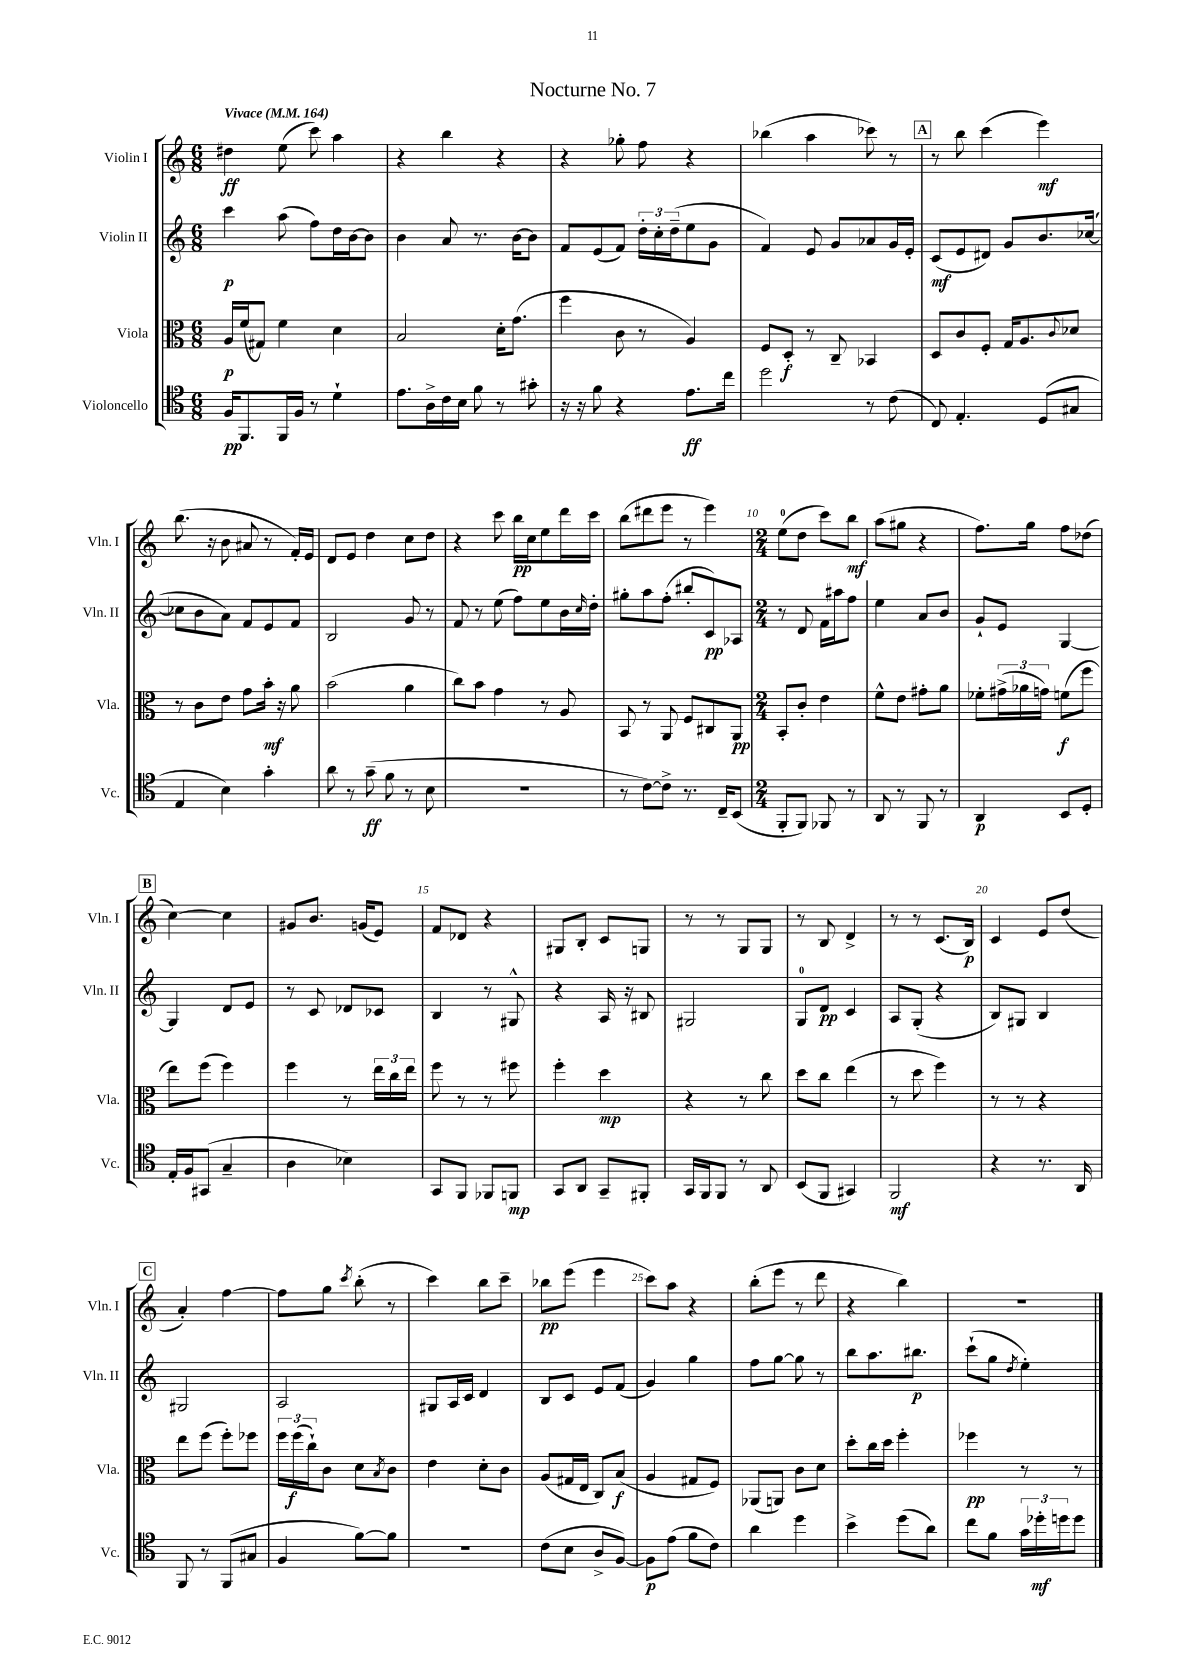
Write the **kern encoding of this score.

**kern	**kern	**kern	**kern
*staff4	*staff3	*staff2	*staff1
*clefC4	*clefC3	*clefG2	*clefG2
*k[]	*k[]	*k[]	*k[]
*M6/8	*M6/8	*M6/8	*M6/8
*MM164	*MM164	*MM164	*MM164
16F/LK	16A/LL	4ccc\	4dd#\
8.FF/	(16f/J	.	.
.	8G#/J)	.	.
16FF/L	4f\	(8aa\	(8ee\
16F/JJ	.	.	.
8r	.	8ff\L)	8ccc\)
4d`\	4d\	16dd\L	4aa\
.	.	[16b\J	.
.	.	8b\]J	.
=	=	=	=
8.e\L	2B/	4b\	4r
16A^\L	.	.	.
16c\	.	8a/	4bb\
16B\JJ	.	.	.
8f\	.	8.r	.
8r	16d'\LK	.	4r
.	(8.g\J	[16b\LK	.
8g#'\	.	8b\]J	.
=	=	=	=
16r	4ff\	8f/L	4r
16r	.	.	.
8f\	.	(8e/	.
4r	8c\	8f/J)	8gg-'\
.	8r	24dd'\LL	8ff\
.	.	24cc'\	.
.	.	(24dd~\J	.
8.e\L	4A/)	8ee\	4r
.	.	8g\J	.
16cc\Jk	.	.	.
=	=	=	=
2dd\	8F/L	4f/)	(4bb-\
.	8D'/J	.	.
.	8r	8e/	4aa\
.	8C~/	8g/L	.
8r	4BB-/	8a-/	8ccc-\)
(8c\	.	16g/L	8r
.	.	16e'/JJ	.
=	=	=	=
8C/)	8D/L	(8c/L	8r
4.E'/	8c/	8e/	8bb\
.	8F'/J	8d#/J)	(4ccc\
.	16G/LK	8g/L	.
.	8.A/	.	.
(8D/L	.	8.b/	4eee\)
.	8qqc/	.	.
8G#/J	8d-/J	.	.
.	.	([16cc-/Jk	.
=	=	=	=
4E/	8r	8cc-\]L	(8.bb\
.	8c\L	8b\	.
.	.	.	16r
4B\)	8e\J	8a\J)	8b\
.	8g\L	8f/L	8a#/
4g'\	16b'\Jk	8e/	8r
.	16r	.	.
.	8a\	8f/J	16f'/LL)
.	.	.	16e/JJ
=	=	=	=
8a\	(2b\	2B/	8d/L
8r	.	.	8e/J
(8g~\	.	.	4dd\
8f\	.	.	.
8r	4a\	8g/	8cc\L
8B\	.	8r	8dd\J
=	=	=	=
2.r	8cc\L)	8f/	4r
.	8b\J	8r	.
.	4g\	(8ee\	8ccc\
.	.	8ff\L)	16bb\LL
.	.	.	16cc\J
.	8r	8ee\	8ee\
.	8A/	16b\L	16ddd\L
.	.	16qqcc/	.
.	.	16dd'\JJ	16ccc\JJ
=	=	=	=
8r	8BB/	8gg#'\L	(8bb\L
[8c\L)	8r	8aa\	8ddd#\
8c^\]J	8AA/	(8ff'\J	8eee\J
8.r	8F/L	8bb#'/L	8r
.	8C#/	8c/)	4eee\)
16C~/LK	.	.	.
(8BB/J	8AA/J	8A-/J	.
=	=	=	=
*M2/4	*M2/4	*M2/4	*M2/4
8FF'/L	8BB'/L	8r	(8ee\L
8FF/J)	8c'/J	8d/	8dd\J
8FF-/	4e\	16f\LL	8ccc\L)
.	.	16aa#\J	.
8r	.	8ff\J	8bb\J
=	=	=	=
8AA/	8f^^\L	4ee\	(8aa\L
8r	8e\J	.	8gg#\J
8FF/	8g#'\L	8a/L	4r
8r	8a\J	8b/J	.
=	=	=	=
4AA/	8f-'\L	8g`/L	8.ff\L)
.	(24g#^\L	8e/J	.
.	24a-\	.	.
.	.	.	16gg\Jk
.	24g\JJ)	.	.
8BB/L	(8f\L	[4G/	8ff\L
8D'/J	8ff\J	.	(8dd-\J
=	=	=	=
16E'/LL	8ee\L)	4G/]	[4cc\)
16F/J	.	.	.
(8GG#/J	(8ff\J	.	.
4G~/	4ff\)	8d/L	4cc\]
.	.	8e/J	.
=	=	=	=
4A\	4ff\	8r	8g#/L
.	.	8c/	8.b/J
4B-\)	8r	8d-/L	.
.	.	.	(16g/LK
.	24ee\LL	8c-/J	8e/J)
.	24cc\	.	.
.	24ee\JJ	.	.
=	=	=	=
8GG/L	8ff\	4B/	8f/L
8FF/J	8r	.	8d-/J
8FF-/L	8r	8r	4r
8FF/J	8ff#\	8G#^^/	.
=	=	=	=
8GG/L	4ff'\	4r	8G#/L
8AA/J	.	.	8B'/J
8GG~/L	4dd\	16A/	8c/L
.	.	16r	.
8FF#'/J	.	8B#/	8G/J
=	=	=	=
16GG/LL	4r	2G#/	8r
16FF/J	.	.	.
8FF/J	.	.	8r
8r	8r	.	8G/L
8AA/	8cc\	.	8G/J
=	=	=	=
(8BB/L	8dd\L	8G/L	8r
8FF/J	8cc\J	8d/J	8B/
4GG#/)	(4ee\	4c/	4d^/
=	=	=	=
2FF/	8r	8A/L	8r
.	8dd\	(8G'/J	8r
.	4ff\)	4r	(8.c/L
.	.	.	16B/Jk)
=	=	=	=
4r	8r	8B/L)	4c/
.	8r	8G#/J	.
8.r	4r	4B/	8e/L
.	.	.	(8dd/J
16AA/	.	.	.
=	=	=	=
8FF/	8ee\L	2G#/	4a'/)
8r	(8ff\J	.	.
(8FF/L	8ff'\L)	.	[4ff\
8G#/J	8ff-\J	.	.
=	=	=	=
4F/	24ff\LL	2A/	8ff\]L
.	(24ff\	.	.
.	24cc`\J)	.	.
.	8c\J	.	8gg\J
.	.	.	8qccc/
[8f\L)	8d\L	.	(8bb'\
.	8qB/	.	.
8f\]J	8c\J	.	8r
=	=	=	=
2r	4e\	8G#/L	4ccc\)
.	.	16A/L	.
.	.	16c/JJ	.
.	8d'\L	4d/	8bb\L
.	8c\J	.	8ccc~\J
=	=	=	=
(8c\L	(8A/L	8B/L	8bb-\L
8B\J	16G#/L	8c/J	(8eee\J
.	16E/JJ	.	.
8A^/L	8C/L)	8e/L	4eee\
[8F/J)	(8B/J	(8f/J	.
=	=	=	=
8F\]L	4A/	4g/)	8ccc\L)
(8e\J	.	.	8aa\J
8f\L	8G#/L	4gg\	4r
8c\J)	8F/J)	.	.
=	=	=	=
4a\	(8AA-/L	8ff\L	(8bb'\L
.	8AA/J)	[8gg\J	8eee\J
4dd\	8c\L	8gg\]	8r
.	8d\J	8r	8ddd\
=	=	=	=
4b^\	8dd'\L	8bb\L	4r
.	16cc\L	8.aa\	.
.	16dd\JJ	.	.
(8dd\L	4ff'\	.	4bb\)
.	.	8.bb#\J	.
8a\J)	.	.	.
=	=	=	=
8cc\L	4ff-\	(8ccc`\L	2r
8f\J	.	8gg\J	.
.	.	8qdd/	.
24g\LL	8r	4ee'\)	.
24dd-'\	.	.	.
24dd\J	.	.	.
8dd\J	8r	.	.
==	==	==	==
*-	*-	*-	*-
